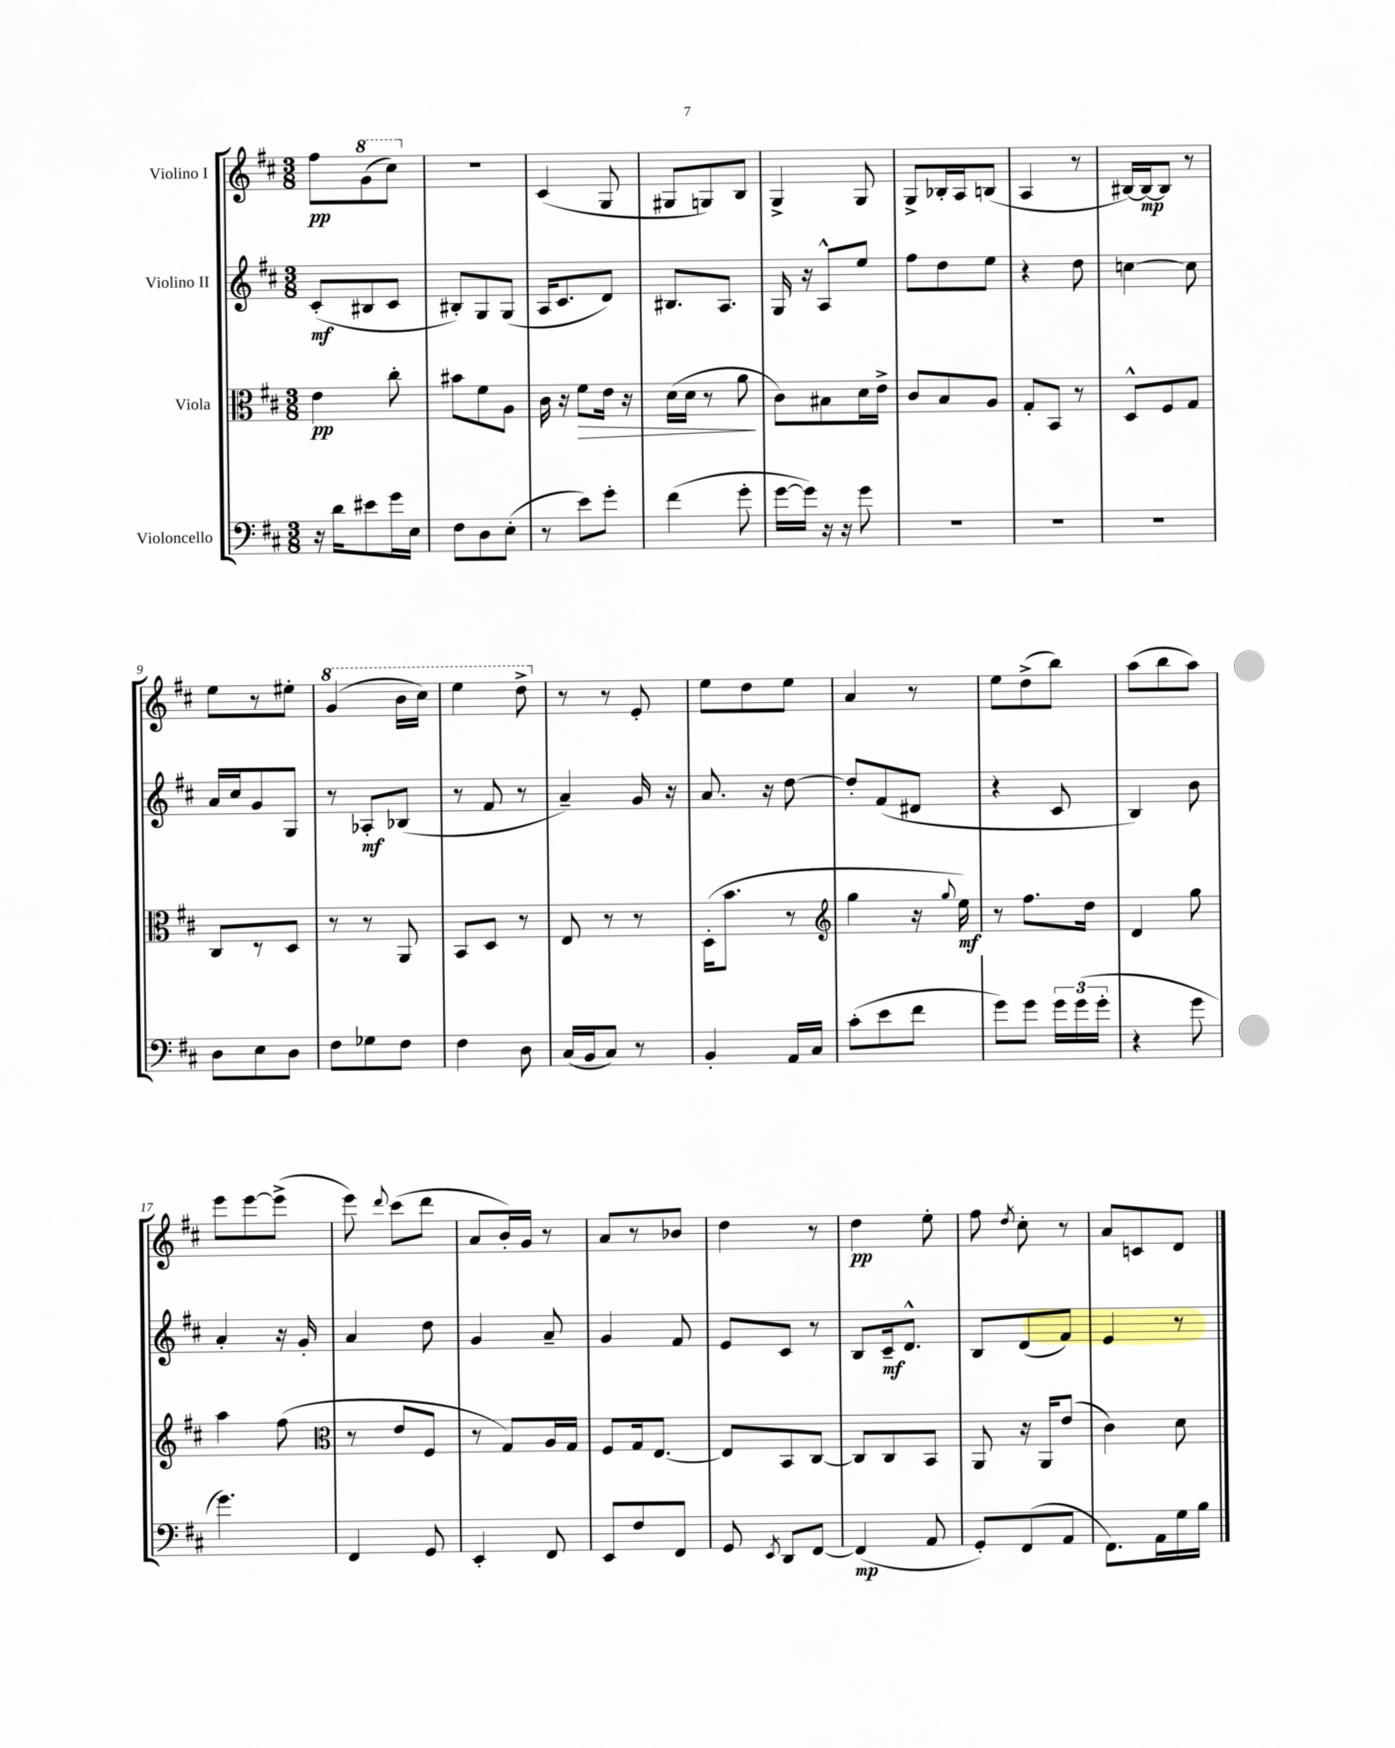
<<
\new StaffGroup <<
\new Staff = "s0" \with { instrumentName = "Violino I" } {
    \clef treble \key d \major \numericTimeSignature \time 3/8
    \autoBeamOff fis''8[\pp \ottava #1 g''8( cis'''8]) \ottava #0 |
    R4. |
    cis'4( g8 |
    gis8[ g8) b8] |
    g4-> g8 |
    g8[-> bes16-. a16 b8]( |
    a4 r8 |
    bis16[~) bis16~\mp bis8] r8 |
    e''8[ r8 eis''8]-. |
    \ottava #1 g''4( b''16[ cis'''16]) |
    e'''4 d'''8-> \ottava #0 |
    r8 r8 e'8-. |
    e''8[ d''8 e''8] |
    a'4 r8 |
    e''8[ d''8->( b''8]) |
    a''8[( b''8 a''8]) |
    e'''8[ e'''8~ e'''8]->( |
    e'''8) \appoggiatura { d'''8 } cis'''8[( d'''8] |
    a'8[ b'16-.) g'16] r8 |
    a'8[ r8 bes'8] |
    d''4 r8 |
    d''4\pp e''8-. |
    fis''8 \acciaccatura { d''8 } cis''8-. r8 |
    a'8[ c'8 d'8] \bar "|." |
}
\new Staff = "s1" \with { instrumentName = "Violino II" } {
    \clef treble \key d \major \numericTimeSignature \time 3/8
    \autoBeamOff cis'8[-.\mf( bis8 cis'8] |
    bis8[-.) g8 g8]( |
    a16[ cis'8. d'8]) |
    bis8.[ a8.] |
    g16 r16 a8[-^ e''8] |
    fis''8[ d''8 e''8] |
    r4 d''8 |
    c''4~ c''8 |
    a'16[ cis''16 g'8 g8] |
    r8 aes8[-.\mf bes8]( |
    r8 fis'8 r8 |
    a'4--) g'16 r16 |
    a'8. r16 d''8~ |
    d''8[-. fis'8( dis'8] |
    r4 cis'8 |
    b4) b'8 |
    a'4-. r16 g'16-. |
    a'4 d''8 |
    g'4 a'8-- |
    g'4 fis'8 |
    e'8[ cis'8] r8 |
    b8[ cis'16--\mf d'8.]-^ |
    b8[ d'8( fis'8]) |
    e'4 r8 \bar "|." |
}
\new Staff = "s2" \with { instrumentName = "Viola" } {
    \clef alto \key d \major \numericTimeSignature \time 3/8
    \autoBeamOff e'4\pp cis''8-. |
    bis'8[ fis'8 a8] |
    cis'16 r16 fis'8[\> e'16] r16 |
    d'16[( d'16] r8 a'8\! |
    cis'8[) bis8 d'16 e'16]-> |
    cis'8[ b8 a8] |
    g8[-. b,8] r8 |
    d8[-^ fis8 g8] |
    cis8[ r8 d8] |
    r8 r8 a,8 |
    b,8[ d8] r8 |
    e8 r8 r8 |
    d16[-.( b'8.] r8 |
    \clef treble g''4 r16 \appoggiatura { g''8 } e''16\mf) |
    r8 fis''8.[ d''16] |
    d'4 g''8 |
    a''4 fis''8( |
    \clef alto r8 e'8[ fis8] |
    r8 g8[) a16 g16] |
    fis8[ g16 e8.]~ |
    e8[ b,8 cis8]~ |
    cis8[ cis8 b,8] |
    a,8 r16 a,16[ e'8]( |
    cis'4) d'8 \bar "|." |
}
\new Staff = "s3" \with { instrumentName = "Violoncello" } {
    \clef bass \key d \major \numericTimeSignature \time 3/8
    \autoBeamOff r16 d'16[ eis'8 g'16 e16] |
    fis8[ d8 e8]-.( |
    r8 e'8[) g'8]-. |
    fis'4( g'8-. |
    g'16[~ g'16]) r16 r16 g'8 |
    R4. |
    R4. |
    R4. |
    d8[ e8 d8] |
    fis8[ ges8 fis8] |
    fis4 d8 |
    cis16[( b,16 cis8]) r8 |
    b,4-. a,16[ cis16] |
    cis'8[-.( e'8 fis'8] |
    g'8[) g'8] \tuplet 3/2 { g'16[ g'16( g'16]-. } |
    r4 g'8 |
    g'4.) |
    fis,4 g,8 |
    e,4-. fis,8 |
    e,8[ fis8 fis,8] |
    g,8 \acciaccatura { e,8 } d,8[ fis,8]~ |
    fis,4\mp( a,8 |
    g,8[-.) fis,8( a,8] |
    fis,8.[) a,16 g16 b16] \bar "|." |
}
>>
>>
